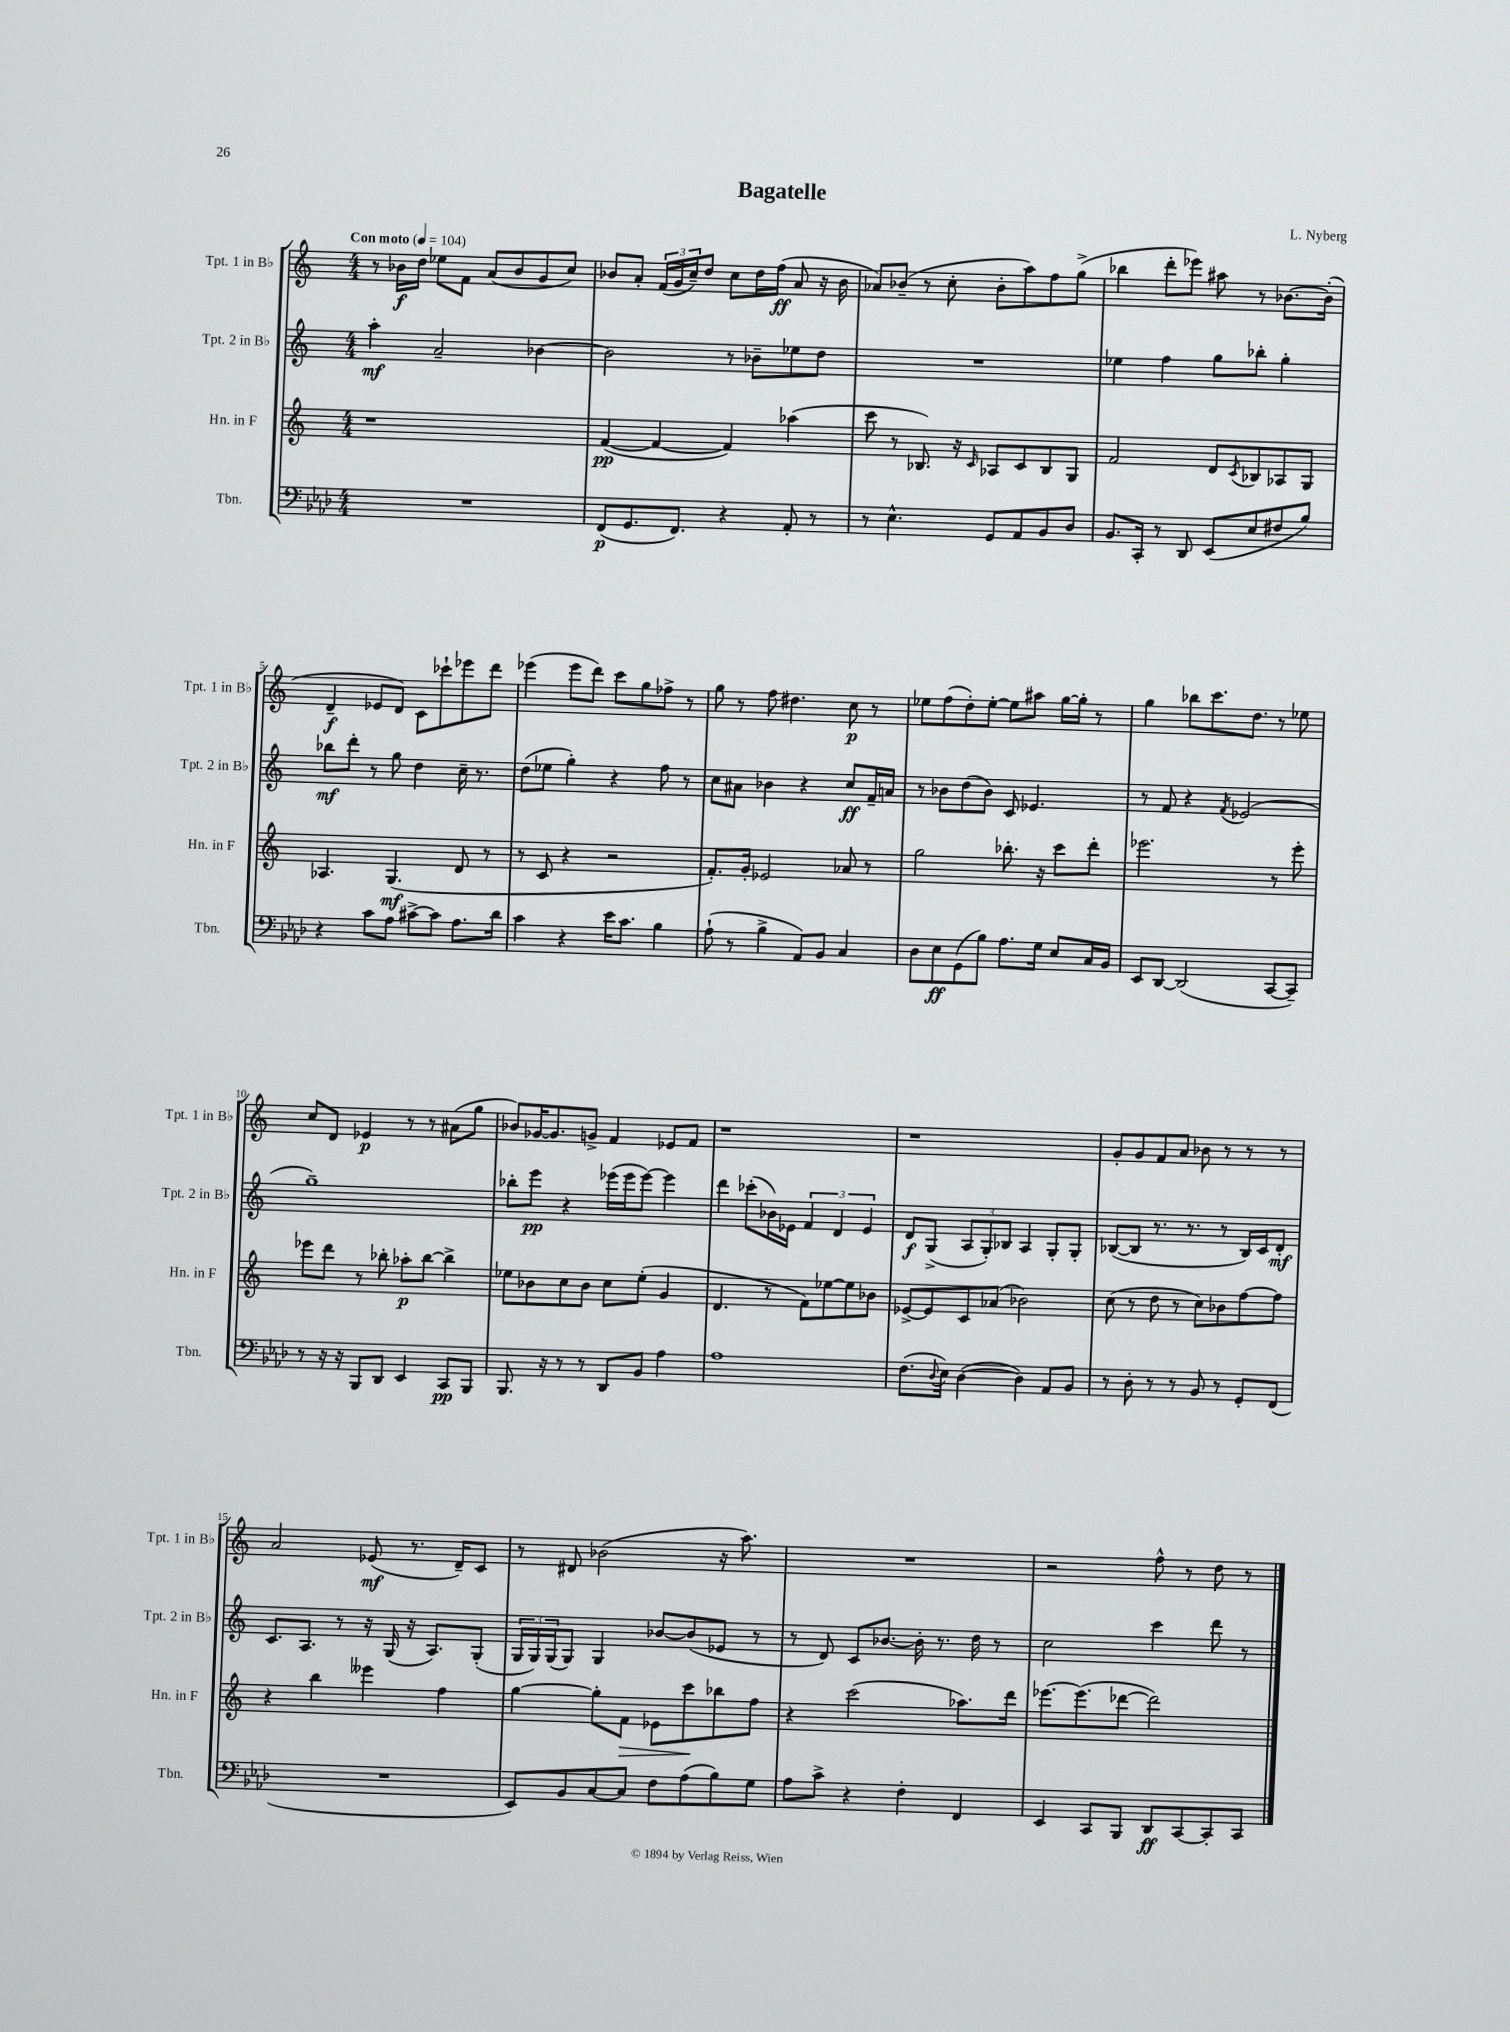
\header { title = "Bagatelle" composer = "L. Nyberg" }
<<
\new StaffGroup <<
\new Staff = "s0" \with { instrumentName = "Tpt. 1 in Bb" shortInstrumentName = "Tpt. 1 in Bb" } {
    \clef treble \key c \major \numericTimeSignature \time 4/4 \tempo "Con moto" 4 = 104
    r8 bes'16\f d''16 ees''8 f'8 a'8( bes'8 g'8 c''8) |
    bes'8 a'8-. \tuplet 3/2 { f'16( g'16 c''16--) } d''8 c''8 d''16 f''16\ff( a'8 r16 bes'16 |
    aes'8) bes'8--( r8 c''8-. bes'8-. a''8) f''8 g''8->( |
    bes''4 d'''8-. ees'''8) ais''8 r8 bes'8.~ bes'16-.( |
    d'4--\f ees'8 d'8) c'8 ces'''8-! ees'''8 d'''8 |
    ees'''4( ees'''8 d'''8) c'''8 g''8 fes''8-> r8 |
    g''8 r8 f''8 dis''4. c''8\p r8 |
    ees''8 f''8( d''8-.) ees''8~-. ees''8 ais''8 g''16~ g''16-. r8 |
    g''4 bes''8 c'''8. d''8. r8 ees''8 |
    c''8 d'8 ees'4\p r8 r8 ais'8( g''8 |
    bes'8) ges'16~ ges'8. g'8-> f'4 ees'8 f'8 |
    r1 |
    r1 |
    g'8-. g'8 f'8 a'8 bes'8 r8 r8 r8 |
    a'2 ees'8\mf( r8. d'16--) c'8 |
    r8 dis'8 bes'2( r16 a''8.) |
    R1 |
    r2 f''8-^ r8 d''8 r8 \bar "|." |
}
\new Staff = "s1" \with { instrumentName = "Tpt. 2 in Bb" shortInstrumentName = "Tpt. 2 in Bb" } {
    \clef treble \key c \major \numericTimeSignature \time 4/4
    a''4-.\mf a'2-- bes'4~ |
    bes'2 r8 bes'8-- ees''8 d''8 |
    R1 |
    ees''4 f''4 g''8 bes''8-. g''4-. |
    bes''8\mf d'''8-. r8 g''8 d''4 c''16-- r8. |
    d''8( ees''8 g''4-.) r4 f''8 r8 |
    c''8 ais'8 bes'4 r4 c''8\ff f'16-- a'16 |
    r8 bes'8 d''8( bes'8) c'8 ees'4. |
    r8 f'8 r4 \acciaccatura { f'8 } ees'2( |
    g''1--) |
    bes''8-. e'''8\pp r4 ees'''16( ees'''16 ees'''8~) ees'''4 |
    d'''4 ces'''8-.( bes'16) ees'16 \tuplet 3/2 { f'4 d'4 ees'4 } |
    d'8\f g8->( \tuplet 3/2 { a8 g8-.) bes8 } a4 g8-. g8-. |
    bes8~( bes8 r8. r8. r8 bes16) c'16 d'8-.\mf |
    c'8. a8. r8 r16 g16( r16 a8.) g8-.( |
    \tuplet 3/2 { g16 g16) g16( } g8) g4 bes'8~ bes'8( ees'8 r8 |
    r8 d'8) c'8 bes'8.~ bes'16-. r8. d''16 r8 |
    c''2 c'''4 d'''8 r8 \bar "|." |
}
\new Staff = "s2" \with { instrumentName = "Hn. in F" shortInstrumentName = "Hn. in F" } {
    \clef treble \key c \major \numericTimeSignature \time 4/4
    r1 |
    f'4~\pp( f'4~ f'4) aes''4( |
    c'''8 r8 bes8.) r16 \grace { c'16 } aes8 c'8 bes8 g8 |
    f'2 d'8 \acciaccatura { c'8 } bes8 aes8 g8 |
    aes4. g4.\mf( d'8 r8 |
    r8 c'8 r4 r2 |
    f'8.-.) g'16-. ees'2 aes'8 r8 |
    g''2 bes''8.-. r16 c'''8 d'''8-. |
    ees'''2. r8 ees'''8-. |
    ees'''8 d'''8 r8 bes''8-. aes''8-.\p bes''8~ bes''4-> |
    ees''8 bes'8 c''8 bes'8 c''8 ees''8-.( g'4 |
    d'4. r8 f'8) ees''8~ ees''8 bes'8 |
    ees'8~-> ees'8 c'8 aes'8( bes'2) |
    c''8( r8 d''8 r8 c''8) bes'8 f''8~ f''8 |
    r4 b''4 eeses'''4 f''4 |
    g''4~ g''8-. f'8\> ees'8 c'''8\! bes''8 f''8 |
    r4 c'''2( aes''8.) d'''16 |
    ees'''8.~ ees'''8.( des'''8~ des'''2) \bar "|." |
}
\new Staff = "s3" \with { instrumentName = "Tbn." shortInstrumentName = "Tbn." } {
    \clef bass \key aes \major \numericTimeSignature \time 4/4
    R1 |
    f,8\p( g,8. f,8.) r4 aes,8-. r8 |
    r8 ees4.-^ g,8 aes,8 bes,8 des8 |
    bes,8. c,16-. r8 des,8 ees,8( ees8 fis8 bes8) |
    r4 c'8 aes8 cis'8~-> cis'8 aes8. des'16 |
    c'4 r4 ees'16 c'8. bes4 |
    aes8-!( r8 bes4-> aes,8) bes,8 c4 |
    des8 ees8\ff g,8( bes8) aes8. g16 ees8 c16 bes,16 |
    ees,8 des,8~ des,2( c,8~ c,8--) |
    r8 r16 r16 bes,,8 des,8 ees,4 c,8\pp bes,,8 |
    bes,,8. r16 r8 r8 des,8 bes,8 aes4 |
    aes1 |
    f8.( \appoggiatura { des8 } ees16) des4~( des4) aes,8 bes,8 |
    r8 des8-. r8 r8 bes,8 r8 g,8-. f,8( |
    R1 |
    ees,8) bes,8 c8~ c8 f8 aes8( bes8) g8 |
    aes8 c'8-> r4 f4-. f,4 |
    ees,4 c,8 bes,,8 des,8\ff c,8~ c,8-. c,8 \bar "|." |
}
>>
>>
